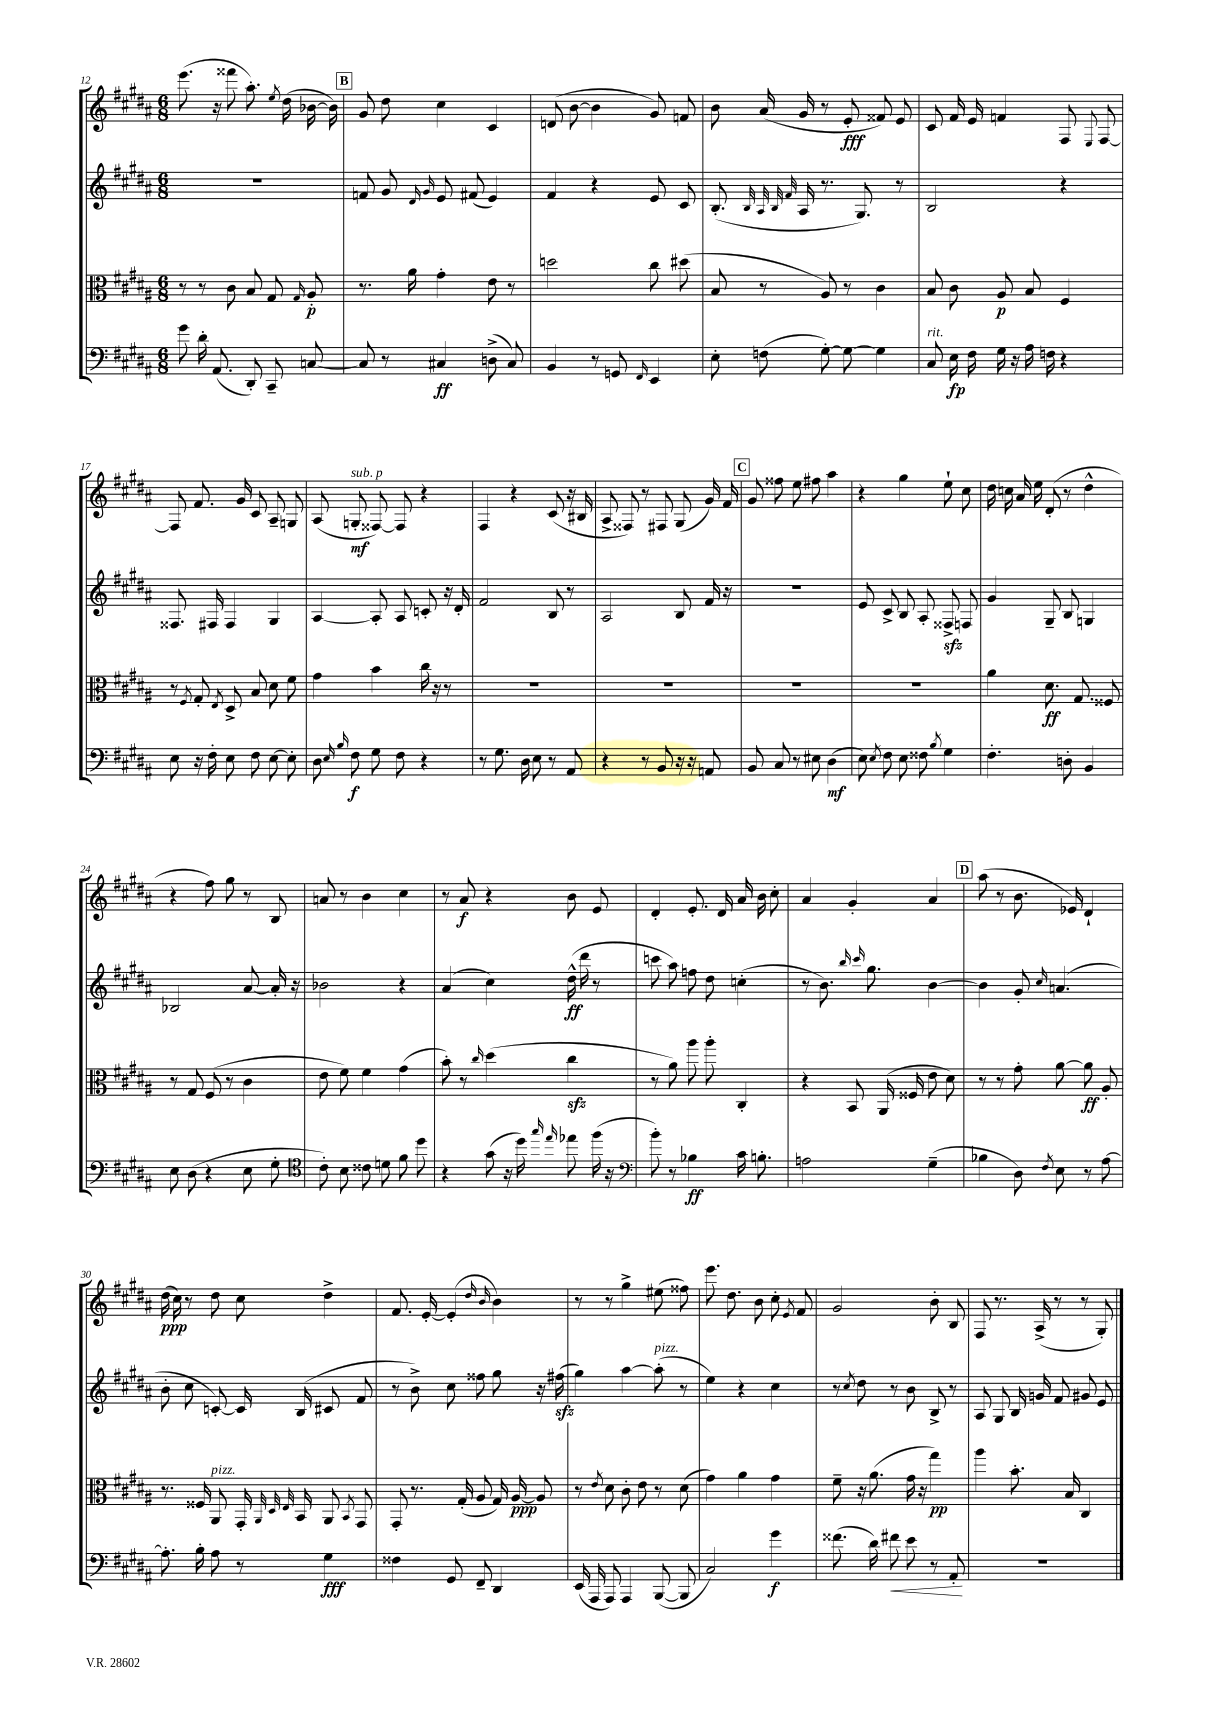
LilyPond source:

<<
\new StaffGroup <<
\new Staff = "s0" {
    \clef treble \key b \major \numericTimeSignature \time 6/8
    \autoBeamOff e'''8.( r16 fisis'''8 ais''8.-.) \acciaccatura { e''8 } dis''16( bes'16~ bes'16) |
    \mark \markup { \box "B" } gis'8 dis''8 cis''4 cis'4 |
    d'8( b'8~ b'4 gis'8) f'8 |
    b'8 ais'16( gis'16 r8 e'8-.\fff fisis'8) e'8 |
    cis'8 fis'16 e'16 f'4 fis8 \appoggiatura { e8 } fis8~ |
    fis8 fis'8. gis'16 cis'8 ais8-- g8 |
    ais8( g8-.\mf^\markup { \italic "sub. p" } fisis8~) fisis8 r4 |
    fis4 r4 cis'8( r16 bis16 |
    ais8-> fisis8) r8 fis8 gis8( gis'16) fis'16 |
    \mark \markup { \box "C" } gis'8 fisis''8 e''8 fis''8 ais''4 |
    r4 gis''4 e''8-! cis''8 |
    dis''16 c''16 ais'16 e''16 dis'8-.( r8 dis''4-^ |
    r4 fis''8) gis''8 r8 b8 |
    a'8 r8 b'4 cis''4 |
    r8 ais'8\f r4 b'8 e'8 |
    dis'4-. e'8.-. dis'16 ais'16 b'16 cis''8-. |
    ais'4 gis'4-. ais'4 |
    \mark \markup { \box "D" } ais''8( r8 b'8. ees'16) dis'4-! |
    dis''16\ppp( cis''16) r8 dis''8 cis''8 dis''4-> |
    fis'8. e'16~-. e'4-.( \grace { dis''16 b'16 } b'4) |
    r8 r8 gis''4-> eis''8( fisis''8) |
    e'''8. dis''8. b'8 cis''8-. \acciaccatura { e'8 } fis'8 |
    gis'2 b'8-. b8 |
    fis8 r8. ais16->( r8 r8 gis8-.) \bar "|." |
}
\new Staff = "s1" {
    \clef treble \key b \major \numericTimeSignature \time 6/8
    \autoBeamOff R2. |
    \mark \markup { \box "B" } f'8 gis'8 \grace { dis'16 gis'16 } e'8 fis'8( e'4) |
    fis'4 r4 e'8 cis'8 |
    b8.-.( \grace { b32 ais32 b32 fis'32 } ais16 r8. gis8.) r8 |
    b2 r4 |
    fisis8. fis16 fis4 gis4 |
    ais4~ ais8-. ais8 c'8-. r16 dis'16-. |
    fis'2 b8 r8 |
    ais2 b8 fis'16 r16 |
    \mark \markup { \box "C" } R2. |
    e'8 cis'8-> b8 ais8-. fisis8->\sfz f8 |
    gis'4 gis8-- b8 g4 |
    bes2 ais'8~ ais'16-. r16 |
    bes'2 r4 |
    ais'4( cis''4) dis''16-^\ff( dis'''16 r8 |
    c'''8 ais''8) f''8 dis''8 c''4-.( |
    r8 b'8.) \grace { b''16 cis'''16 } gis''8. b'4~ |
    \mark \markup { \box "D" } b'4 gis'8-. \grace { cis''16 } a'4.( |
    b'8-. cis''8 c'8~-.) c'16 b16( cis'8 fis'8 |
    r8 b'8->) cis''8 fisis''8 gis''8 r16 fis''16\sfz( |
    gis''4) ais''4~ ais''8-.^\markup { \italic "pizz." }( r8 |
    e''4) r4 cis''4 |
    r8 \acciaccatura { cis''8 } dis''8 r8 b'8 b8-> r8 |
    ais8 gis8 b16 g'16 fis'8 gis'8 e'8 \bar "|." |
}
\new Staff = "s2" {
    \clef alto \key b \major \numericTimeSignature \time 6/8
    \autoBeamOff r8 r8 cis'8 b8 gis8 \grace { gis16 } ais8-.\p |
    \mark \markup { \box "B" } r8. ais'16 gis'4-. e'8 r8 |
    d''2 cis''8 dis''8( |
    b8 r8 ais8) r8 cis'4 |
    b8 cis'8 ais8\p b8 fis4 |
    r8 \acciaccatura { fis8 } gis8-. \acciaccatura { e8 } dis8-> b8 dis'8 fis'8 |
    gis'4 b'4 cis''16 r16 r8 |
    R2. |
    R2. |
    \mark \markup { \box "C" } R2. |
    R2. |
    ais'4 dis'8.\ff gis8. fisis8 |
    r8 gis8 fis8( r8 cis'4 |
    e'8 fis'8) fis'4 gis'4( |
    b'8-.) r8 \grace { cis''16 } dis''4( cis''4\sfz |
    r8 ais'8) ais''8 ais''8-. cis4-. |
    r4 b,8 ais,16( fisis16 e'8 dis'8) |
    \mark \markup { \box "D" } r8 r8 gis'8-. ais'8~ ais'8\ff ais8-. |
    r8. fisis16 ais,8^\markup { \italic "pizz." } gis,16-. \grace { ais,32 dis32 e32 } b,16 ais,8 \acciaccatura { b,8 } gis,8 |
    gis,8-. r8. gis16-.( ais8 gis16) ais16~\ppp ais8 |
    r8 \acciaccatura { e'8 } dis'8 cis'8-. e'8 r8 dis'8( |
    gis'4) ais'4 gis'4 |
    fis'8-- r16 ais'8.( gis'16 r16 gis''4\pp) |
    ais''4 b'8.-. b16 cis4 \bar "|." |
}
\new Staff = "s3" {
    \clef bass \key b \major \numericTimeSignature \time 6/8
    \autoBeamOff gis'8 dis'16-. ais,8.( dis,8-.) cis,8-- c8~ |
    \mark \markup { \box "B" } c8 r8 cis4\ff d8->( cis8) |
    b,4 r8 g,8 \grace { fis,16 } e,4 |
    e8-. f8( gis8~-.) gis8~ gis4 |
    cis8^\markup { \italic "rit." } e16\fp fis16 gis16 r16 ais16 f16 r4 |
    e8 r16 fis16-. e8 fis8 e8~ e8-. |
    dis8 \grace { e16 b16 } fis8\f gis8 fis8 r4 |
    r8 gis8. dis16 e8 r8 ais,8 |
    r4 r8 b,8 r16 r16 a,8 |
    \mark \markup { \box "C" } b,8 cis8 r8 eis8 dis4\mf( |
    e8) \acciaccatura { e8 } fis8 e8 fisis8 \acciaccatura { b8 } gis4 |
    fis4.-. d8-. b,4 |
    e8 dis8( r4 e8 gis8-. |
    \clef tenor cis'8-.) b8 cisis'8 d'8 fis'8 dis''8 |
    r4 gis'8( r16 dis''16) \grace { gis''16 e''16 } ees''8 fis''16( r16 |
    \clef bass b'8-.) r8 bes4\ff cis'16 b8.-. |
    a2 gis4--( |
    \mark \markup { \box "D" } bes4 dis8) \acciaccatura { fis8 } e8 r8 ais8~ |
    ais8.-. b16-. ais8 r8 gis4\fff |
    fisis4 gis,8 fis,8-- dis,4 |
    e,16( ais,,16 ais,,8) ais,,4 b,,8~( b,,8 |
    cis2) gis'4\f |
    fisis'8.( dis'16) fis'8\< e'8 r8 ais,8-.\! |
    R2. \bar "|." |
}
>>
>>
\layout { \context { \Score currentBarNumber = #12 } }
